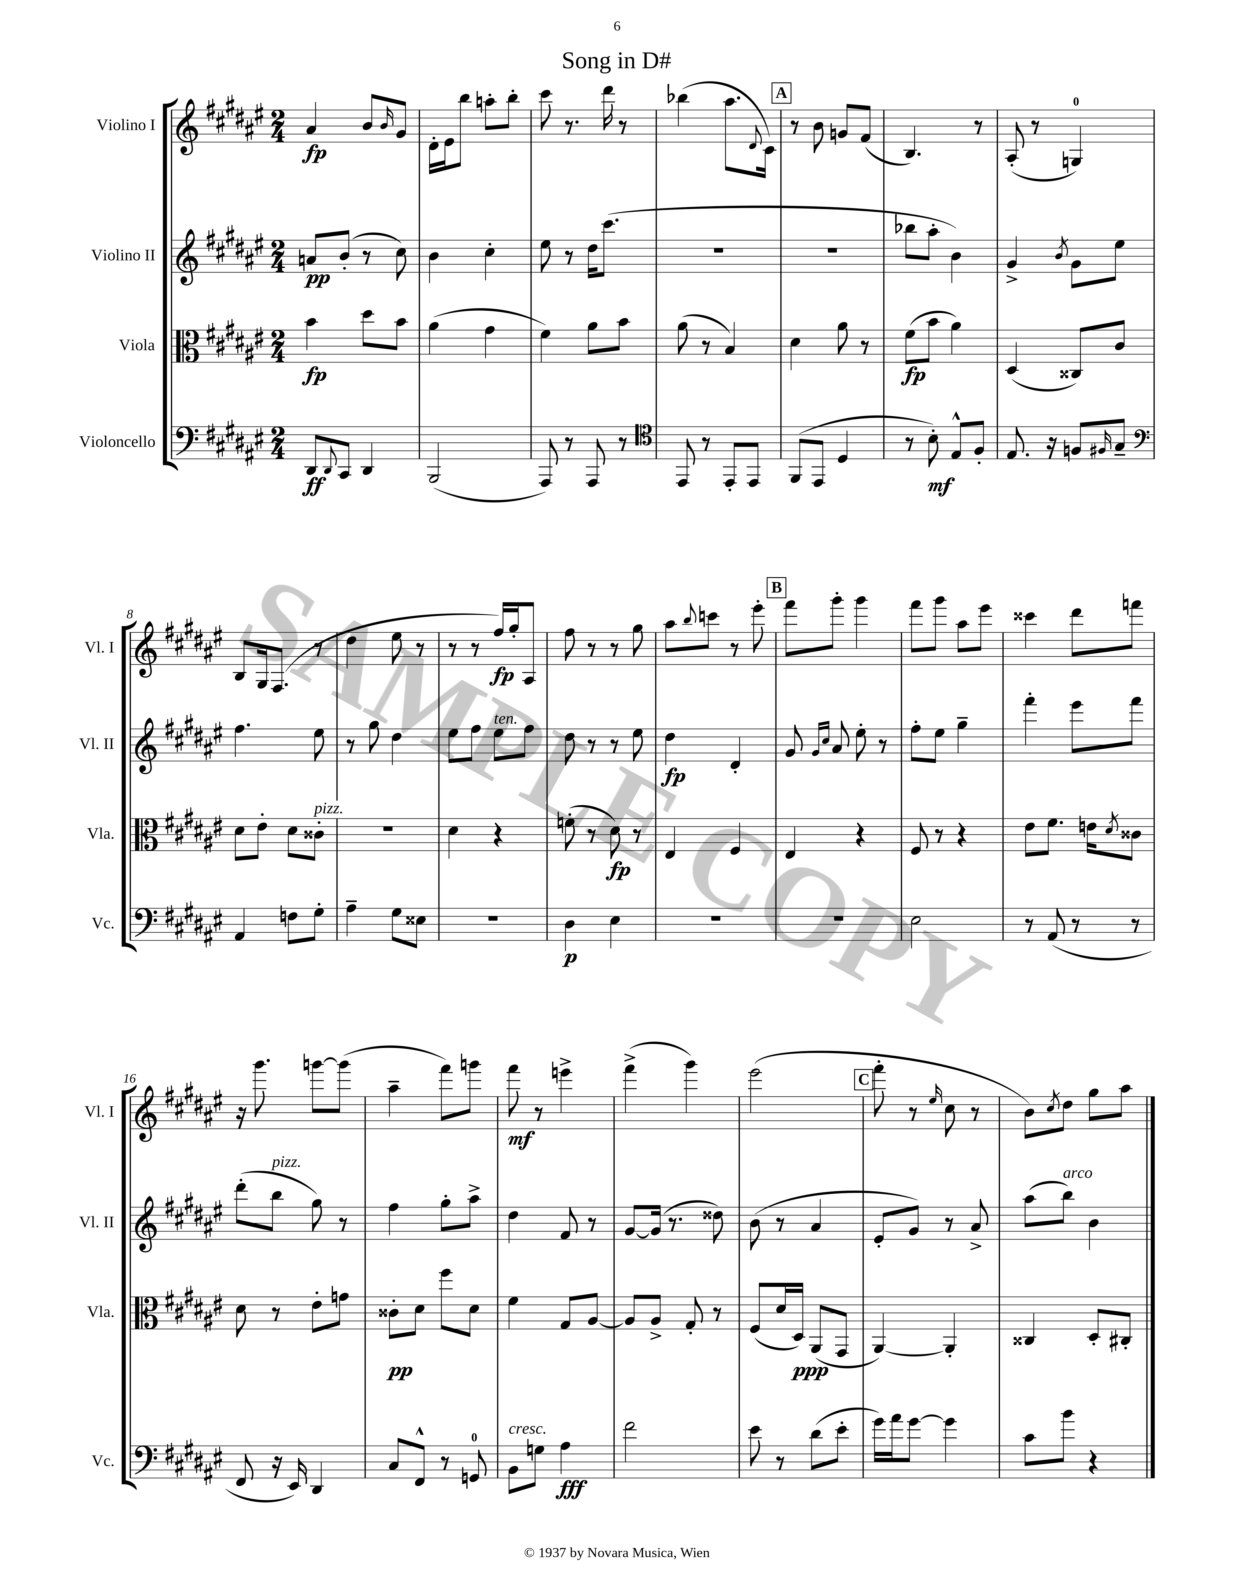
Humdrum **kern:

**kern	**kern	**kern	**kern
*staff4	*staff3	*staff2	*staff1
*clefF4	*clefC3	*clefG2	*clefG2
*k[f#c#g#d#a#e#]	*k[f#c#g#d#a#e#]	*k[f#c#g#d#a#e#]	*k[f#c#g#d#a#e#]
*M2/4	*M2/4	*M2/4	*M2/4
8DD#/L	4b\	8a/L	4a#/
8qqDD#/	.	.	.
8CC#/J	.	(8b'/J	.
4DD#/	8dd#\L	8r	8b/L
.	.	.	16qqb/
.	8b\J	8cc#\)	8g#/J
=	=	=	=
(2BBB/	(4a#\	4b\	16d#'\LL
.	.	.	16e#\J
.	.	.	8bb\J
.	4g#\	4cc#'\	8aa'\L
.	.	.	8bb'\J
=	=	=	=
8AAA#/)	4f#\)	8ee#\	8ccc#\
8r	.	8r	8.r
8AAA#/	8a#\L	16dd#\LK	.
.	.	(8.ccc#\J	16ddd#\
8r	8b\J	.	8r
=	=	=	=
*clefC4	*	*	*
8EE#/	(8a#\	2r	(4bb-\
8r	8r	.	.
8EE#'/L	4B/)	.	8.aa#\L
8EE#/J	.	.	.
.	.	.	8qqd#/
.	.	.	16c#\Jk)
=	=	=	=
(8FF#/L	4d#\	2r	8r
8EE#/J	.	.	8b\
4D#/	8a#\	.	8g/L
.	8r	.	(8f#/J
=	=	=	=
8r	(8f#\L	8bb-\L	4.B/)
8B'\)	8b\J	8aa#'\J	.
8E#^^/L	4a#\)	4b\)	.
8F#'/J	.	.	8r
=	=	=	=
8.E#/	(4D#/	4g#^/	(8A#'/
.	.	.	8r
16r	.	.	.
.	.	8qb/	.
8F/L	8C##/L)	8g#\L	4G/)
16qqF#/	.	.	.
8G#~/J	8c#/J	8ee#\J	.
=	=	=	=
*clefF4	*	*	*
4AA#/	8d#\L	4.ff#\	8B/L
.	8e#'\J	.	16G#/k
.	.	.	(8.F#/J
8F\L	8d#\L	.	.
8G#'\J	8c##'\J	8ee#\	8r
=	=	=	=
4A#~\	2r	8r	4dd#\
.	.	8gg#\	.
8G#\L	.	4dd#\	8ee#\
8E##\J	.	.	8r
=	=	=	=
2r	4d#\	8ee#\L	8r
.	.	8ff#\J	8r
.	4r	8ee#\L	16ff#/LL)
.	.	.	16gg#'/J
.	.	8ff#\J	8A#/J
=	=	=	=
4D#\	(8f'\	8dd#\	8ff#\
.	8r	8r	8r
4E#\	8d#\)	8r	8r
.	8r	8ee#\	8gg#\
=	=	=	=
2r	4E#/	4dd#\	8aa#\L
.	.	.	8qqbb/
.	.	.	8ccc\J
.	4F#/	4d#'/	8r
.	.	.	8eee#'\
=	=	=	=
2r	4E#/	8g#/	8fff#\L
.	.	16qqg#/LL	.
.	.	16qqcc#/JJ	.
.	.	8a#/	8ggg#'\J
.	4r	8ee#'\	4ggg#\
.	.	8r	.
=	=	=	=
2E#\	8F#/	8ff#'\L	8fff#\L
.	8r	8ee#\J	8ggg#\J
.	4r	4gg#~\	8aa#\L
.	.	.	8eee#\J
=	=	=	=
8r	8e#\L	4fff#'\	4ccc##\
(8AA#/	8.f#\J	.	.
8r	.	8eee#\L	8ddd#\L
.	16e\LK	.	.
.	8qd#/	.	.
8r	8c##\J	8fff#\J	8fff\J
=	=	=	=
8FF#/	8d#\	(8ddd#'\L	16r
.	.	.	8.ggg#\
16r	8r	8bb\J	.
16EE#/)	.	.	.
4DD#/	8e#'\L	8gg#\)	[8ggg\L
.	8g\J	8r	(8ggg\]J
=	=	=	=
8C#/L	8c##'\L	4ff#\	4aa#~\
8FF#^^/J	8d#\J	.	.
8r	8ff#\L	8gg#'\L	8fff#\L)
8GG/	8d#\J	8aa#^\J	8ggg\J
=	=	=	=
8BB\L	4f#\	4dd#\	8fff#\
8G\J	.	.	8r
4A#\	8G#/L	8f#/	4eee^\
.	[8A#/J	8r	.
=	=	=	=
2f#\	8A#/]L	[8g#/L	(4fff#^\
.	8A#^/J	(16g#/]Jk	.
.	.	8.r	.
.	8G#'/	.	4ggg#\)
.	8r	8dd##\)	.
=	=	=	=
8e#\	(8F#/L	(8b\	(2eee#\
8r	16d#/L	8r	.
.	16D#/JJ)	.	.
(8d#\L	(8AA#/L	4a#/	.
8e#'\J	8GG#/J	.	.
=	=	=	=
16g#\LL)	[4AA#/)	8e#'/L	8fff#'\
16a#\J	.	.	.
[8g#\J	.	8g#/J)	8r
.	.	.	16qqee#/
4g#\]	4AA#'/]	8r	8cc#\
.	.	8a#^/	8r
=	=	=	=
8c#\L	4C##/	(8aa#\L	8b\L)
.	.	.	8qcc#/
8b\J	.	8bb\J)	8dd#\J
4r	8D#'/L	4b\	8gg#\L
.	8C#'/J	.	8aa#\J
==	==	==	==
*-	*-	*-	*-
